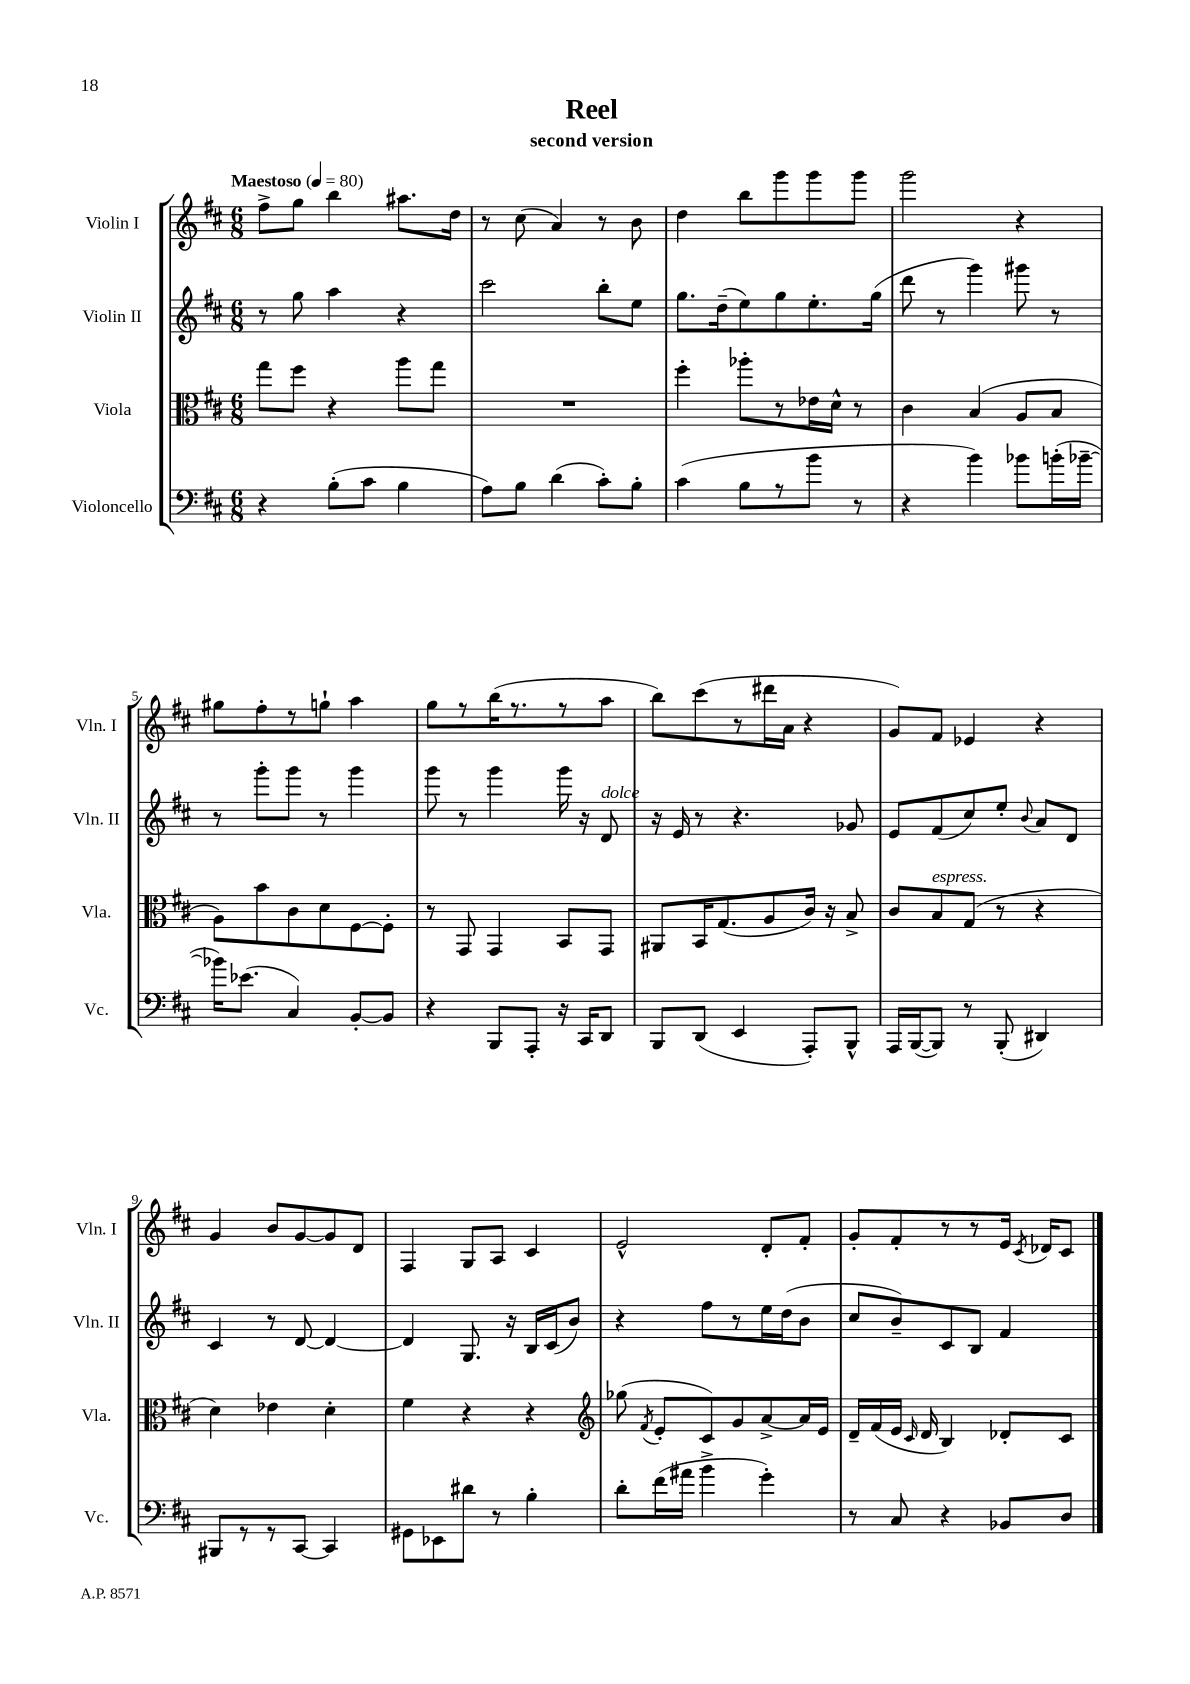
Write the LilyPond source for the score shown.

\header { title = "Reel" subtitle = "second version" }
<<
\new StaffGroup <<
\new Staff = "s0" \with { instrumentName = "Violin I" shortInstrumentName = "Vln. I" } {
    \clef treble \key d \major \numericTimeSignature \time 6/8 \tempo "Maestoso" 4 = 80
    \autoBeamOff fis''8[-> g''8] b''4 ais''8.[ d''16] |
    r8 cis''8( a'4) r8 b'8 |
    d''4 b''8[ g'''8 g'''8 g'''8] |
    g'''2 r4 |
    gis''8[ fis''8-. r8 g''8]-! a''4 |
    g''8[ r8 b''16( r8. r8 a''8] |
    b''8[) cis'''8( r8 dis'''16 a'16] r4 |
    g'8[) fis'8] ees'4 r4 |
    g'4 b'8[ g'8~ g'8 d'8] |
    fis4 g8[ a8] cis'4 |
    e'2-^ d'8[-. fis'8]-. |
    g'8[-. fis'8-. r8 r8 e'16] \acciaccatura { cis'8 } des'16[ cis'8] \bar "|." |
}
\new Staff = "s1" \with { instrumentName = "Violin II" shortInstrumentName = "Vln. II" } {
    \clef treble \key d \major \numericTimeSignature \time 6/8
    \autoBeamOff r8 g''8 a''4 r4 |
    cis'''2 b''8[-. e''8] |
    g''8.[ d''16--( e''8) g''8 e''8.-. g''16]( |
    d'''8 r8 g'''4) gis'''8 r8 |
    r8 g'''8[-. g'''8] r8 g'''4 |
    g'''8 r8 g'''4 g'''16 r16 d'8^\markup { \italic "dolce" } |
    r16 e'16 r8 r4. ges'8 |
    e'8[ fis'8( cis''8) e''8]-. \appoggiatura { b'8 } a'8[ d'8] |
    cis'4 r8 d'8~ d'4~ |
    d'4 g8. r16 b16[ cis'16( b'8]) |
    r4 fis''8[ r8 e''16 d''16( b'8] |
    cis''8[ b'8--) cis'8 b8] fis'4 \bar "|." |
}
\new Staff = "s2" \with { instrumentName = "Viola" shortInstrumentName = "Vla." } {
    \clef alto \key d \major \numericTimeSignature \time 6/8
    \autoBeamOff g''8[ fis''8] r4 a''8[ g''8] |
    R2. |
    fis''4-. aes''8[-. r8 ees'16 d'16]-^ r8 |
    cis'4 b4( a8[ b8] |
    a8[) b'8 cis'8 d'8 fis8~ fis8]-. |
    r8 g,8 g,4 b,8[ g,8] |
    ais,8[ b,16 g8.( a8 cis'16]) r16 b8-> |
    cis'8[ b8^\markup { \italic "espress." } g8]( r8 r4 |
    d'4) ees'4 d'4-. |
    fis'4 r4 r4 |
    \clef treble ges''8( \acciaccatura { fis'8 } e'8[-. cis'8) g'8 a'8~-> a'16 e'16] |
    d'16[-- fis'16( e'16] \grace { cis'16 } d'16 b4) des'8[-. cis'8] \bar "|." |
}
\new Staff = "s3" \with { instrumentName = "Violoncello" shortInstrumentName = "Vc." } {
    \clef bass \key d \major \numericTimeSignature \time 6/8
    \autoBeamOff r4 b8[-.( cis'8] b4 |
    a8[) b8] d'4( cis'8[-.) b8]-. |
    cis'4( b8[ r8 b'8] r8 |
    r4 b'4) bes'8[ b'16-.( bes'16]~-- |
    bes'16[) ees'8.]( cis4) b,8[~-. b,8] |
    r4 b,,8[ a,,8]-. r16 cis,16[ d,8] |
    b,,8[ d,8]( e,4 a,,8[-.) b,,8]-^ |
    a,,16[ b,,16~( b,,8]) r8 b,,8-.( dis,4) |
    bis,,8[ r8 r8 cis,8]~ cis,4 |
    gis,8[ ees,8 dis'8] r8 b4-. |
    d'8[-. fis'16( ais'16] b'4-> g'4-.) |
    r8 cis8 r4 bes,8[ d8] \bar "|." |
}
>>
>>
